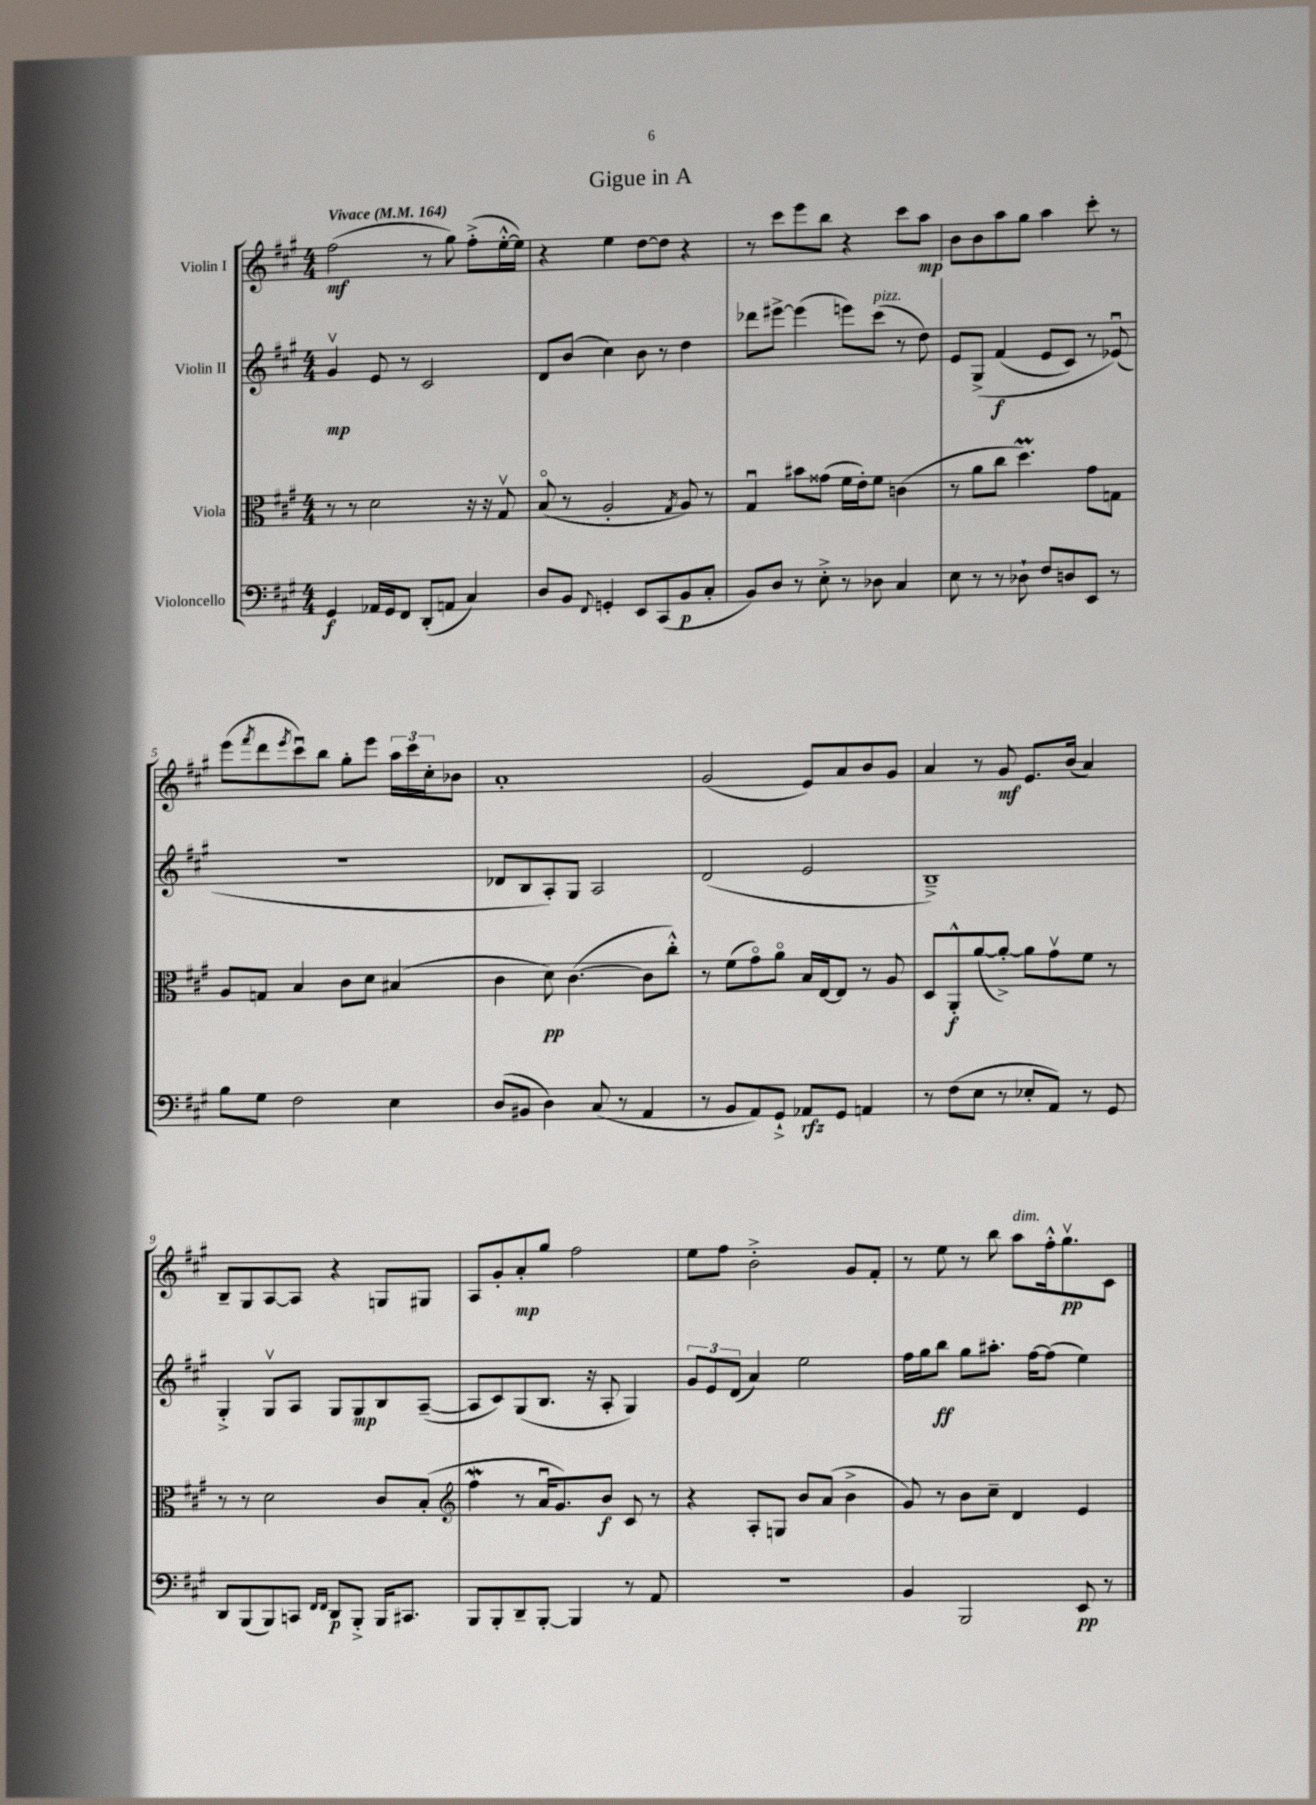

**kern	**kern	**kern	**kern
*staff4	*staff3	*staff2	*staff1
*clefF4	*clefC3	*clefG2	*clefG2
*k[f#c#g#]	*k[f#c#g#]	*k[f#c#g#]	*k[f#c#g#]
*M4/4	*M4/4	*M4/4	*M4/4
*MM164	*MM164	*MM164	*MM164
4GG#/	8r	4g#v/	(2ff#\
.	8r	.	.
16AA-/LL	2d\	8e/	.
16GG#/J	.	.	.
8FF#/J	.	8r	.
(8DD'/L	.	2c#/	8r
8AA/J	.	.	8gg#\)
4C#/)	16r	.	(8ff#'^\L
.	16r	.	.
.	8G#v/	.	[16ee'^^\L
.	.	.	16ee\]JJ)
=	=	=	=
8D/L	(8Bo/	8d/L	4r
8BB/J	8r	(8b/J	.
8qqFF#/	.	.	.
4GG'/	2A'/	4cc#\)	4ee\
8EE/L	.	8b\	[8dd\L
(8CC#/	.	8r	8dd\]J
.	8qG#/	.	.
8BB/	8A/)	4dd\	4r
8C#'/J	8r	.	.
=	=	=	=
8BB/L)	4G#u/	8ddd-\L	8r
8D/J	.	[8eee#^\J	8ccc#\L
8r	8b#\L	(4eee#\]	8eee\
8E'^\	(8g##\J	.	8bb\J
8r	16f#\LL	8eee\L)	4r
.	16e'\J)	.	.
8D-\	8f#\J	(8ccc#\J	.
4C#/	(4c\	8r	8ccc#\L
.	.	8dd\)	8aa\J
=	=	=	=
8E\	8r	8e/L	8b\L
8r	8a\L	&(8G#^/J	8b\
8r	8cc#\J	(4f#/	8aa\
8D-`\	4.dd\)	.	8gg#\J
8F#/L	.	8e/L	4aa\
8D/	.	8c#/J)	.
8EE/J	8g#\L	8r	8ccc#'\
8r	8G\J	(8e-u/&)	8r
=	=	=	=
8B\L	8A/L	1r	(8eee\L
.	.	.	8qfff#/
8G#\J	8G/J	.	8ddd\
.	.	.	8qeee/
2F#\	4B/	.	8ccc#u\)
.	.	.	8bb\J
.	8c#\L	.	8gg#'\L
.	8d\J	.	8eee\J
4E\	(4B#/	.	24aa\LL
.	.	.	24ccc#\
.	.	.	24cc#'\J
.	.	.	8b-\J
=	=	=	=
(8D/L	4c#\	8d-/L	1a'
8BB#/J	.	8B/	.
4D\)	8d\)	8A'/)	.
.	([4.c#\	8G#/J	.
(8C#/	.	2A/	.
8r	.	.	.
4AA/	8c#\]L	.	.
.	8cc#'^^\J)	.	.
=	=	=	=
8r	8r	(2d/	(2g#/
8BB/L	(8f#\L	.	.
8AA/)	8g#o\)	.	.
8GG#`^/J	8ao\J	.	.
8AA-/L	16B/LL	2e/	8e/L)
.	[16E/J	.	.
8GG#/J	8E/]J	.	8a/
4AA/	8r	.	8b/
.	8A/	.	8g#/J
=	=	=	=
8r	8D/L	1B~^)	4a/
(8F#\L	8AA'^^/	.	.
8E\J	([8a/	.	8r
8r	8a'^/_J)	.	8g#/
8E-'/L	8a\]L	.	8.e/L
8AA/J)	8g#v\	.	.
.	.	.	(16b/Jk
8r	8f#\J	.	4a/)
8GG#/	8r	.	.
=	=	=	=
8DD/L	8r	4G#'^/	8B~/L
(8BBB/	8r	.	8G#/
8BBB/)	2d\	8G#v/L	[8A/
8CC/J	.	8A/J	8A/]J
16qqFF#/LL	.	.	.
16qqFF#/JJ	.	.	.
8DD/L	.	8G#/L	4r
8BBB'^/J	.	8G#/	.
16BBB/LK	8c#/L	8B/	8G/L
8.CC#/J	.	.	.
.	(8B'/J	([8A~/J	8G#/J
=	=	=	=
*	*clefG2	*	*
8BBB/L	4ff#\	8A/]L	8A/L
8BBB'/	.	8c#/)	8g#'/
8DD~/	8r	(8G#/	8a'/
[8BBB'/J	16au/LK	8.B/J	8gg#/J
.	8.g#/)	.	.
4BBB/]	.	.	2ff#\
.	.	16r	.
.	8b/J	8A'/	.
8r	8c#/	4G#/)	.
8AA/	8r	.	.
=	=	=	=
1r	4r	12g#/L	8ee\L
.	.	12e/	.
.	.	.	8ff#\J
.	.	(12d/J	.
.	8A'/L	4a/)	2b'^\
.	8G/J	.	.
.	8b/L	2ee\	.
.	(8a/J	.	.
.	4b^\	.	8g#/L
.	.	.	8f#'/J
=	=	=	=
4BB/	8g#/)	16ff#\LL	8r
.	.	16gg#\J	.
.	8r	8bb\J	8ee\
2BBB/	8b\L	8gg#\L	8r
.	8cc#~\J	8.aa#'\J	8bb\
.	4d/	.	8aa\L
.	.	[16ff#\LK	.
.	.	(8ff#\]J	16ff#'^^\k
.	.	.	8.gg#v\
8EE/	4e/	4ee\)	.
8r	.	.	8c#\J
==	==	==	==
*-	*-	*-	*-
